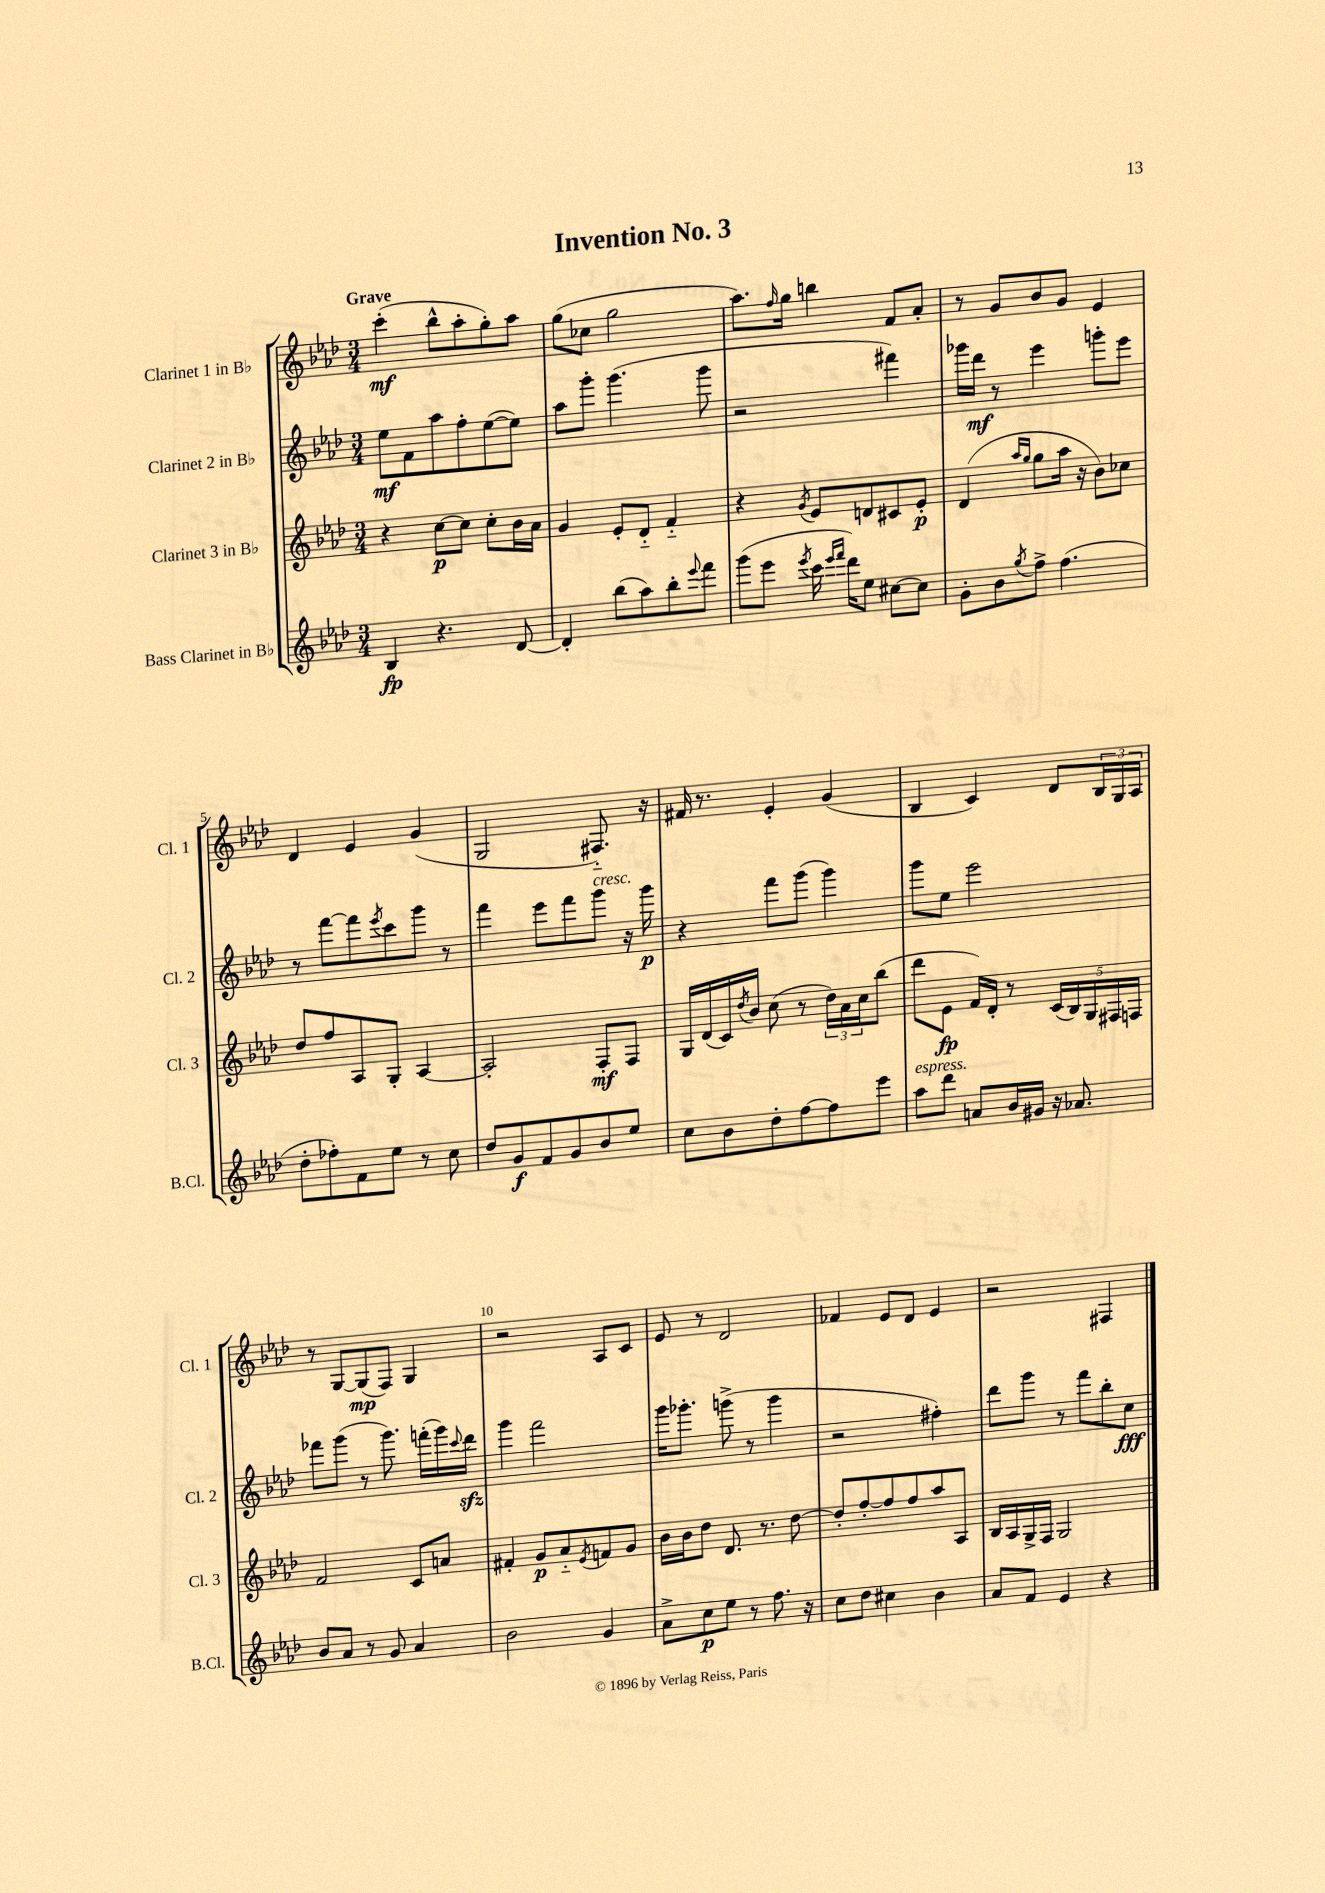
\header { title = "Invention No. 3" }
<<
\new StaffGroup <<
\new Staff = "s0" \with { instrumentName = "Clarinet 1 in Bb" shortInstrumentName = "Cl. 1" } {
    \clef treble \key aes \major \numericTimeSignature \time 3/4 \tempo "Grave"
    c'''4-.\mf( bes''8-^ aes''8-. g''8-.) aes''8 |
    g''8( ces''8 g''2 |
    aes''8.) \grace { f''16 } g''16 b''4 f'8 aes'8-. |
    r8 g'8 bes'8 g'8 ees'4 |
    des'4 ees'4 g'4( |
    g2 fis8.-_) r16 |
    fis'16 r8. ees'4-. g'4( |
    bes4 c'4) des'8 \tuplet 3/2 { bes16 g16 aes16 } |
    r8 g8~ g8\mp( f8) g4 |
    r2 aes8 c'8 |
    ees'8 r8 des'2 |
    fes'4 ees'8 des'8 ees'4 |
    r2 fis4 \bar "|." |
}
\new Staff = "s1" \with { instrumentName = "Clarinet 2 in Bb" shortInstrumentName = "Cl. 2" } {
    \clef treble \key aes \major \numericTimeSignature \time 3/4
    ees''8\mf f'8 aes''8 f''8-. ees''8~( ees''8) |
    aes''8 g'''8-. g'''4.( g'''8 |
    r2 fis'''4) |
    ges'''16 des'''16\mf r8 ees'''4 g'''8-. ees'''8 |
    r8 f'''8~ f'''8 \acciaccatura { ees'''8 } c'''8 g'''8 r8 |
    f'''4 ees'''8 f'''8 g'''8^\markup { \italic "cresc." } r16 g'''16\p |
    r4 f'''8 g'''8( g'''4) |
    g'''8 ees''8 ees'''2 |
    fes'''8 g'''8( r8 g'''8.) f'''16-.( g'''16) \appoggiatura { c'''8 } des'''16\sfz |
    g'''4 f'''2 |
    g'''16 ges'''8.-. g'''8->( r8 g'''4 |
    r2 fis''4-.) |
    des'''8 g'''8 r8 f'''8 bes''8-. c''8\fff \bar "|." |
}
\new Staff = "s2" \with { instrumentName = "Clarinet 3 in Bb" shortInstrumentName = "Cl. 3" } {
    \clef treble \key aes \major \numericTimeSignature \time 3/4
    r4 c''8~\p c''8 c''8-. bes'16 aes'16 |
    g'4 ees'8-. des'8-_ f'4-_ |
    r4 \acciaccatura { g'8 } ees'8 d'8 cis'8 ees'8-.\p |
    des'4( \grace { aes''16 g''16 } g''8 aes''16 r16 bes'8) ces''8 |
    des''8 f''8 aes8 g8-. aes4~ |
    aes2-. f8-.\mf f8 |
    g16 des'16( c'16) \acciaccatura { des''8 } bes'16 c''8( r8 \tuplet 3/2 { des''16) aes'16 c''16 } bes''8( |
    des'''8 ees'8\fp f'16) des'16-. r8 \tuplet 5/4 { c'16( bes16) g16 fis16 f16 } |
    f'2 c'8 a'8 |
    fis'4-. g'8\p aes'8-_ \acciaccatura { ees'8 } f'8 g'8 |
    bes'16 bes'16 des''8 des'8. r8. des''8~ |
    des''8-. f''8~-. f''8 f''8 aes''8 aes8 |
    bes16 aes16 g16-> f16 g2 \bar "|." |
}
\new Staff = "s3" \with { instrumentName = "Bass Clarinet in Bb" shortInstrumentName = "B.Cl." } {
    \clef treble \key aes \major \numericTimeSignature \time 3/4
    bes4\fp r4. des'8~ |
    des'4-. bes''8( aes''8) bes''8-. \appoggiatura { ees'''8 } f'''8 |
    g'''8( ees'''8 \acciaccatura { ees'''8 } c'''16 \grace { ees'''16 f'''16 } des'''16) ees''8 cis''8~ cis''8 |
    g'8-. bes'8 \acciaccatura { g''8 } f''8-> f''4.( |
    des''8-. fes''8-.) f'8 ees''8 r8 c''8 |
    des''8 g'8\f f'8 g'8 bes'8 ees''8 |
    c''8 bes'8 des''8-. f''8~ f''8 ees'''8 |
    aes''8^\markup { \italic "espress." } des'''8 a'8 bes'16 gis'16 r16 aes'8. |
    bes'8 aes'8 r8 g'8 aes'4 |
    bes'2 g'4 |
    aes'8-> c''8\p ees''8 r8 f''8. r16 |
    c''8 des''8 cis''4 bes'4 |
    aes'8 f'8 ees'4 r4 \bar "|." |
}
>>
>>
\layout { \context { \Score \override BarNumber.break-visibility = ##(#f #t #t) barNumberVisibility = #(every-nth-bar-number-visible 5) } }
